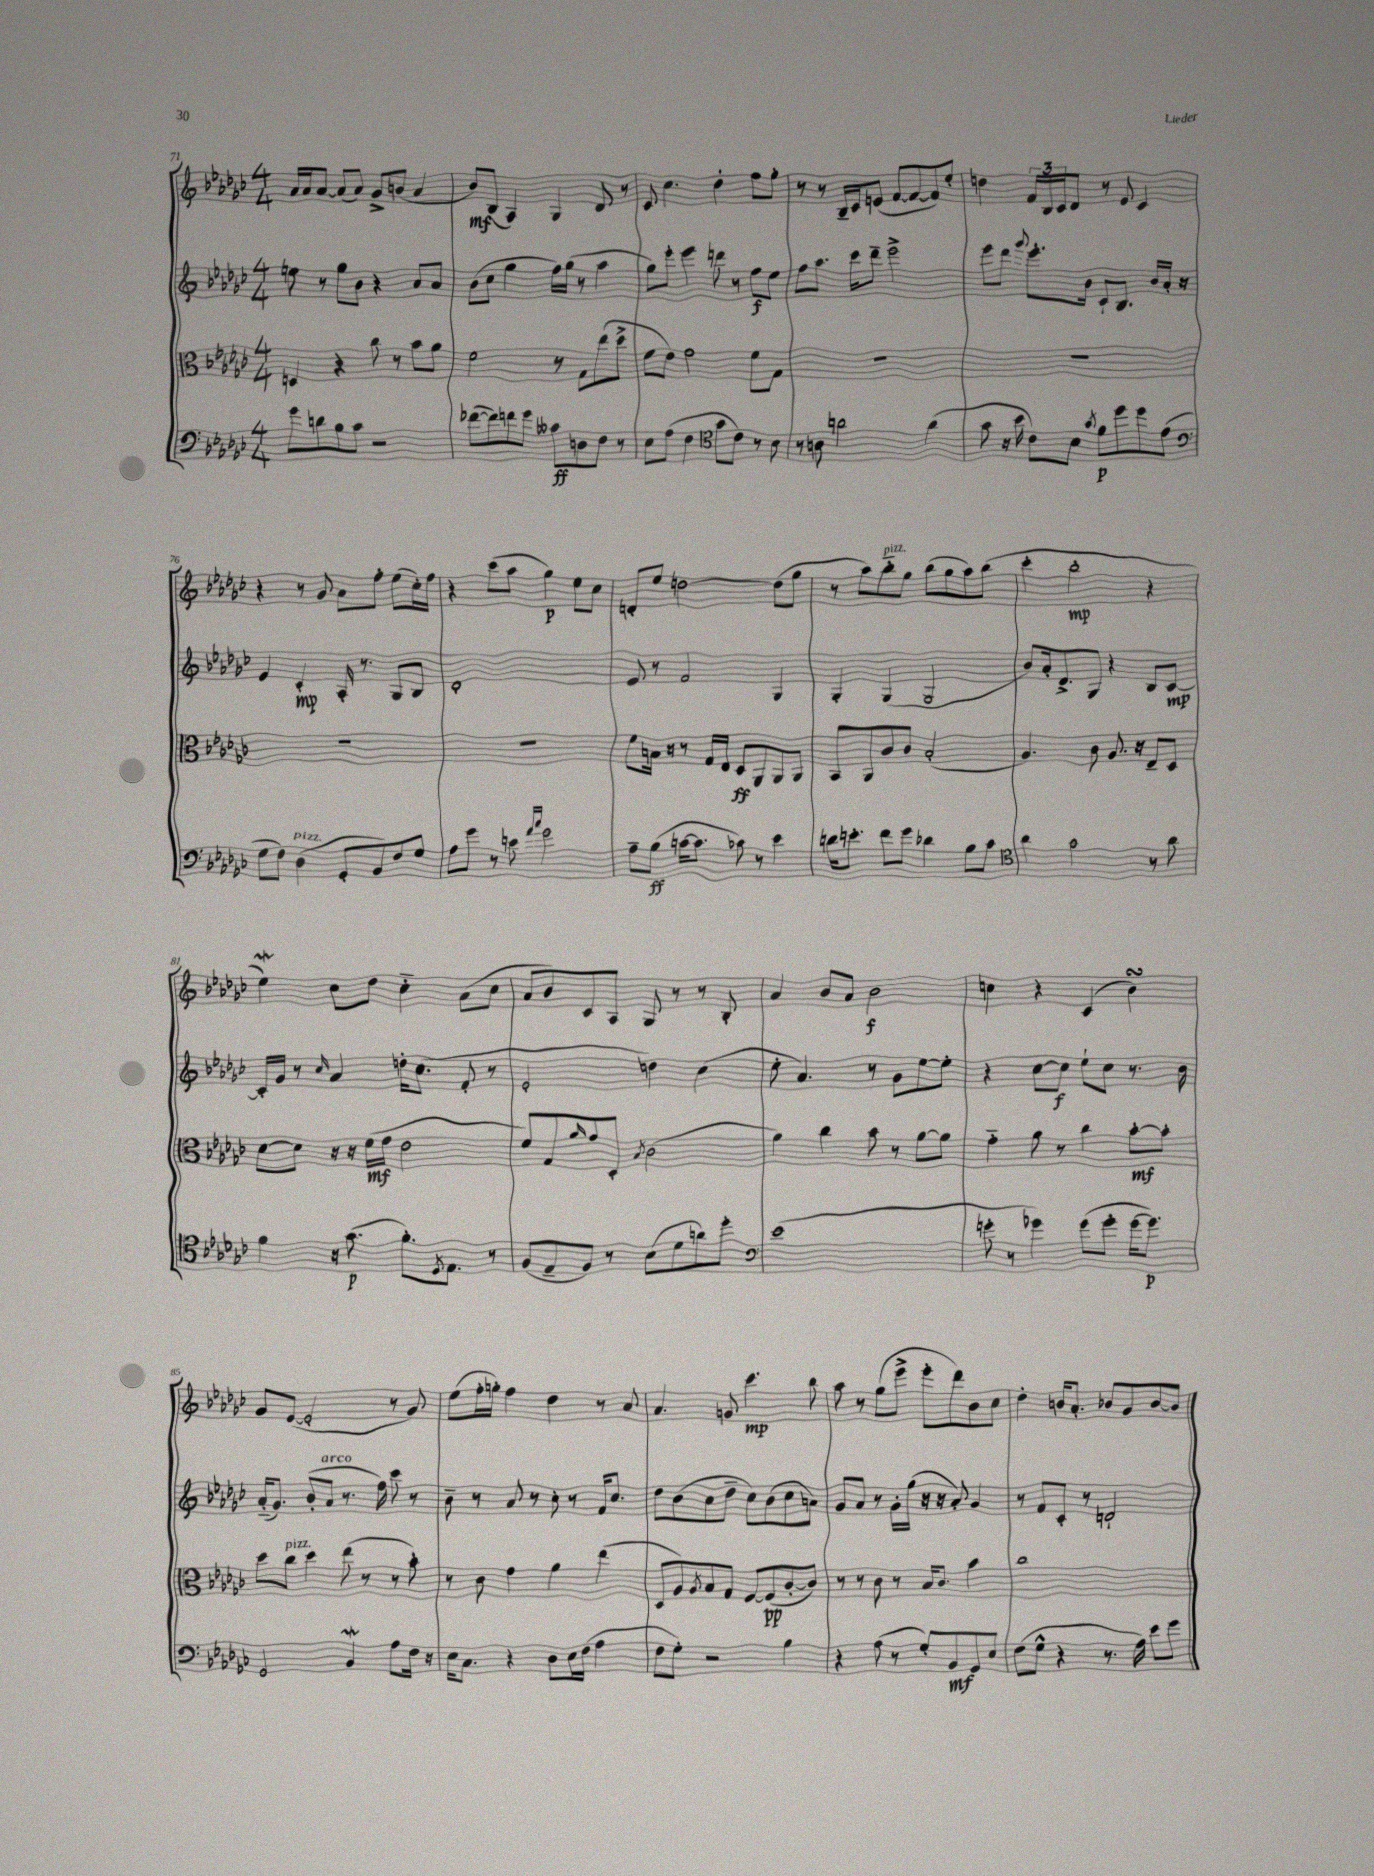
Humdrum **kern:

**kern	**kern	**kern	**kern
*staff4	*staff3	*staff2	*staff1
*clefF4	*clefC3	*clefG2	*clefG2
*k[b-e-a-d-g-c-]	*k[b-e-a-d-g-c-]	*k[b-e-a-d-g-c-]	*k[b-e-a-d-g-c-]
*M4/4	*M4/4	*M4/4	*M4/4
8g-	4D	8ee	16a-
.	.	.	16a-
8d	.	8r	[8a-
8B-	4r	8gg-	(8a-]
8c-	.	8b-	8a-)
2r	8cc-	4r	8g-^
.	8r	.	(8b
.	8b-	8a-	4a-
.	8a-	8a-	.
=	=	=	=
([8f-	2f	(8b-	8b-)
8f-])	.	8cc-	(8B-
8f	.	4gg-	4A-)
8g-	.	.	.
8c--	8r	16ff)	4G-
.	.	(16gg-	.
8D	8G-	8r	.
8F	(8ee-	4aa-	8d-
8r	8dd-^	.	8r
=	=	=	=
8E-	8f	8gg-)	8c-
(8A-	8e-)	8eee-'	4.cc-
4F	2g-	4eee-	.
*clefC4	*	*	*
8g-	.	8ddd	4dd-'
8c-)	.	8r	.
8r	8f	8ff	8ff
8B-	8G-	8ee-	8gg-'
=	=	=	=
8r	1r	8ff	8r
8A	.	8.aa-	8r
2a	.	.	16B-~
.	.	16ccc-	16c-
.	.	8ddd-~	(8e
.	.	2eee-^	[8f
.	.	.	8f_
(4a	.	.	8f])
.	.	.	8ee-'
=	=	=	=
8g-	1r	8eee-	4dd
16r	.	8ddd-	.
16b-	.	.	.
.	.	8qqggg-	.
8c-)	.	8.eee-'	24f
.	.	.	24B-
.	.	.	24c-
8B-	.	.	8d-
.	.	16b-	.
8qg-	.	.	.
8f	.	8c-`	8r
8dd-	.	8.B-	8e-
8dd-	.	.	4c-
.	.	16b-	.
(8e-	.	16a-'	.
.	.	16r	.
=	=	=	=
*clefF4	*	*	*
8G-	1r	4e-	4r
8F)	.	.	.
(4D-	.	4c-'	8r
.	.	.	8g-
8GG-'	.	16A-'	8a-
.	.	8.r	.
8BB-)	.	.	8ff'
8F	.	8G-	(8ee-
8G-	.	8B-	16cc-')
.	.	.	16ff
=	=	=	=
8A-	1r	1d-'	4r
8g-	.	.	.
8r	.	.	(8ccc-
8e	.	.	8aa-
16qqa-	.	.	.
16qqcc-	.	.	.
2g-	.	.	4gg-)
.	.	.	8ee-
.	.	.	8cc-
=	=	=	=
8A-~	8f	8e-	8d'
(8B-	16B	8r	8ee-
.	16r	.	.
[16c	8r	2f	[2dd
8.c]	.	.	.
.	16G-	.	.
.	16E-	.	.
8c-)	8D-	.	.
8r	8AA-	.	.
4e-	8AA-	4G-	(8dd]
.	8AA-	.	8gg-
=	=	=	=
16d	8BB-	4G-'	8r
8.e'	.	.	.
.	8AA-	.	8aa-)
8f	8c-	(4G-	8bb-'~
8g-	8c-	.	8gg-
4d-	(2B-'	2G-	(8bb-
.	.	.	8gg-
8B-	.	.	8aa-)
8c-	.	.	(8bb-
=	=	=	=
*clefC4	*	*	*
4a-	4.A-)	8b-)	4ccc-'
.	.	16a-'	.
.	.	8.d-^	.
2g-	.	.	2bb-'
.	8c-	8G-	.
.	8.A-	4r	.
.	16r	.	.
8r	8E-~	8B-	4r
8a-	8D-	[8c-	.
=	=	=	=
4f	[8d-	16c-']	4ee-)
.	.	16g-	.
.	8d-]	8r	.
.	.	16qqcc-	.
16r	16r	4a-	8cc-
(8.g-	16r	.	.
.	(16f	.	8dd-
.	16g-	.	.
8.f')	2e-	16dd'	4cc-'~
.	.	(8.cc-	.
8qD-	.	.	.
8.E-	.	.	.
.	.	8f'	(8a-
8r	.	8r	8cc-
=	=	=	=
(8F	8f)	2e-'	8a-
8E-~	8G-	.	8b-)
.	16qqa-	.	.
8F)	8g-	.	8c-
8r	8D-'	.	8A-
.	8qB-	.	.
(8B-	(2c-	4dd)	8G-
8d-	.	.	8r
8a)	.	(4cc-	8r
8dd-'	.	.	8B-'
=	=	=	=
*clefF4	*	*	*
(1e-	4a-)	8ee-'	4a-
.	.	4.a-)	.
.	4cc-	.	8b-
.	.	.	8a-
.	8b-	8r	2b-
.	8r	8g-	.
.	[8a-	[8ee-	.
.	8a-]	8ee-']	.
=	=	=	=
8g'	4g-'~	4r	4cc
8r	.	.	.
4g-)	8a-	[8cc-	4r
.	8r	8cc-]	.
(8g-	4cc-	8ee-`	(4c-
8g-'	.	8cc-	.
[16g-	[8b-'	8.r	4b-)
8.g-])	.	.	.
.	8b-']	.	.
.	.	16b-	.
=	=	=	=
2GG-	8dd-	(16a-'~	8g-
.	.	8.g-)	.
.	8cc-	.	([8e-
.	4dd-	(8b-'	2e-']
.	.	8a-	.
4BB-	(8ee-	8.r	.
.	8r	.	.
.	.	16ff)	.
8A-	8r	8ccc-	8r
16F	8b-')	8r	8g-)
16r	.	.	.
=	=	=	=
16E-	8r	8b-~	(8ee-
8.C-	.	.	.
.	8c-	8r	16ff'
.	.	.	16gg')
4r	4g-	8a-	4ff
.	.	8r	.
8D-	4a-	8cc-'	4dd-
16E-	.	8r	.
(16F	.	.	.
4A-	(4ee-	16f	8r
.	.	8.cc-	.
.	.	.	8a-
=	=	=	=
8F	8D-	8dd-	4.a-
8G-')	8A-)	(8b-	.
.	8qA-	.	.
2r	8B-	8cc-	.
.	8G-	8dd-~	8g
.	[8F	8cc-)	4.ccc-
.	(8F]	(8b-	.
4B-	[8c-'	8cc-	.
.	8c-])	8a)	8bb-
=	=	=	=
4r	8r	8g-	8aa-
.	8r	8a-	8r
(8A-	8c-	8r	(8gg-
8r	8r	16g-'	8eee-^
.	.	(16gg-	.
8G-')	16B-	16r	8eee-'
.	8.c-	16r	.
8BB-	.	8a-')	8ddd-)
8GG-	4b-	4g-	8b-
8E-	.	.	8cc-
=	=	=	=
(8F	1cc-	8r	4dd-'
8G-^^	.	8f	.
4r	.	8c-'	16b
.	.	.	8.a-'
.	.	8r	.
8.r	.	2d`	8b-
.	.	.	8g-
16A-)	.	.	.
8e-	.	.	[8b-
8g-	.	.	8b-]
==	==	==	==
*-	*-	*-	*-
